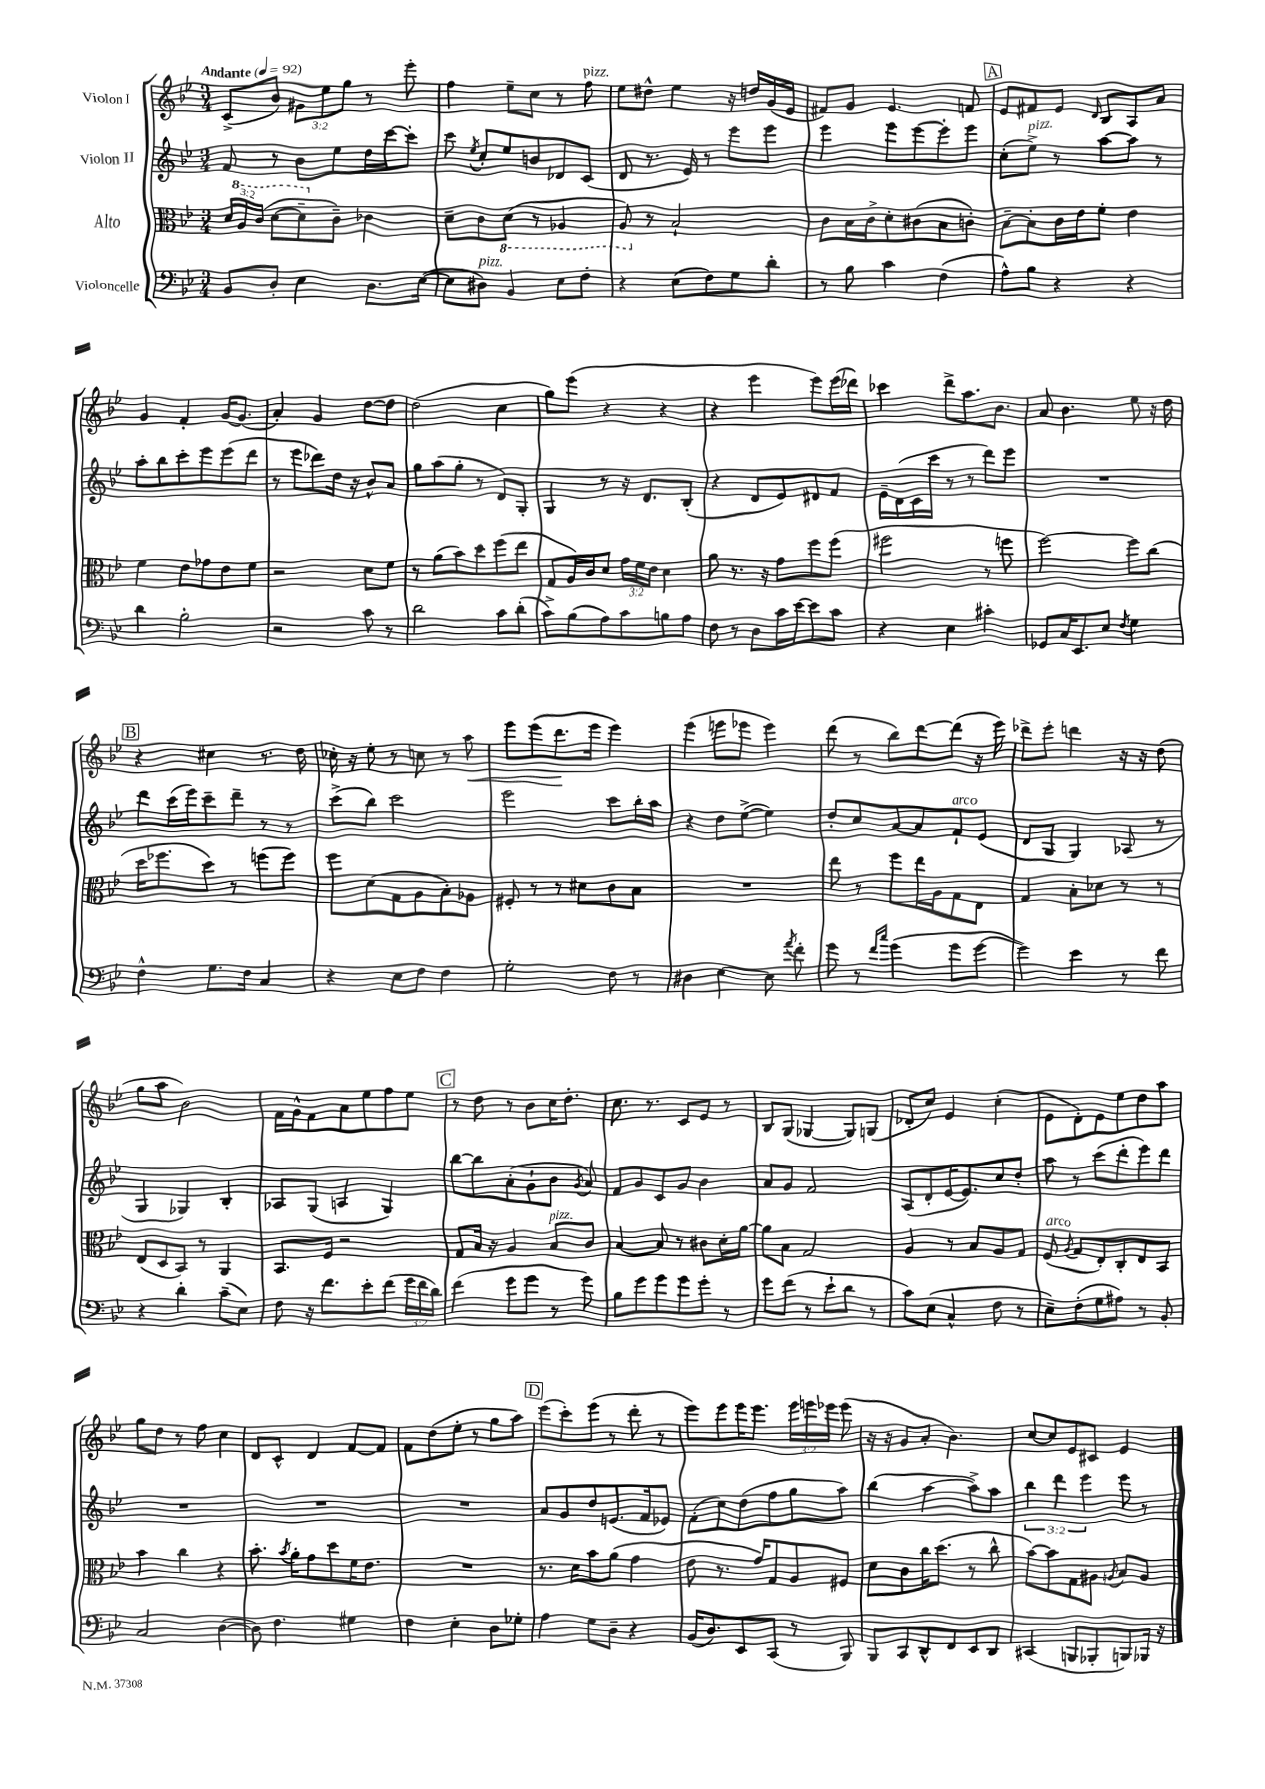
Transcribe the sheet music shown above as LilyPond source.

<<
\new StaffGroup <<
\new Staff = "s0" \with { instrumentName = "Violon I" } {
    \clef treble \key bes \major \numericTimeSignature \time 3/4 \override Staff.TupletNumber.text = #tuplet-number::calc-fraction-text \tempo "Andante" 4 = 92
    \autoBeamOff c'8[->( bes'8]) \tuplet 3/2 { gis'8[ ees''8 g''8] } r8 ees'''8-. |
    f''4 ees''8[-- c''8] r8 f''8^\markup { \italic "pizz." } |
    ees''8[ dis''8]-^ ees''4 r16 d''16[ g'16( ees'16] |
    fis'8[) g'8] ees'4. f'8 |
    \mark \markup { \box "A" } ees'8[ fis'8 ees'8] \grace { d'16 } bes8[ a8 a'8] |
    g'4 f'4-. g'16[~ g'8.]( |
    a'4-.) g'4 d''8[~ d''8] |
    d''2( c''4 |
    g''8[) ees'''8]( r4 r4 |
    r4 ees'''4 ees'''8[) ees'''16( des'''16]) |
    ces'''4 d'''8[-> a''8. bes'8.] |
    a'8 bes'4. ees''8 r16 d''16 |
    \mark \markup { \box "B" } r4 cis''4 r8. d''16 |
    ces''16-. r16 ees''8-. r8 c''8 r8 a''8\< |
    ees'''8[ ees'''8( d'''8.\! ees'''16] ees'''4) |
    ees'''4( e'''8[ ees'''8] ees'''4) |
    d'''8( r8 bes''8[) d'''8~ d'''8]( r16 ees'''16) |
    des'''8[-> ees'''8]-. d'''4 r16 r16 d''8( |
    g''8[ a''8] bes'2) |
    f'16[ g'16-^ f'8 a'8 ees''8 f''8 ees''8] |
    \mark \markup { \box "C" } r8 d''8 r8 bes'8[ c''16 d''8.]-. |
    c''8. r8. c'8[ ees'8] r8 |
    bes8[ g8]( ges4~ ges8[) g8]( |
    des'8[-. c''8]) ees'4 c''4-.( |
    ees'8[ d'8-.) ees'8 ees''8 d''8 a''8] |
    g''8[ d''8] r8 f''8 c''4 |
    d'8[ c'8]-^ d'4 f'8[~ f'8] |
    f'8[ d''8( ees''8]-. r8 g''8[ a''8]) |
    \mark \markup { \box "D" } ees'''8[( c'''8-.) ees'''8]( r8 d'''8-. r8 |
    ees'''8[) ees'''8 ees'''16 ees'''8.] \tuplet 3/2 { ees'''16[ e'''16 ees'''16] } ees'''8( |
    r16 r16 g'8[ a'8]-. bes'4.) |
    c''8[~ c''8 ees'8 cis'8] ees'4 \bar "|." |
}
\new Staff = "s1" \with { instrumentName = "Violon II" } {
    \clef treble \key bes \major \numericTimeSignature \time 3/4 \override Staff.TupletNumber.text = #tuplet-number::calc-fraction-text
    \autoBeamOff f'8 r8 bes'8[ ees''8 d''16 c'''16~ c'''8]-. |
    c'''8 \acciaccatura { ees''8 } c''8[-. ees''8 b'8 des'8 c'8]( |
    d'8 r8. ees'16) r8 ees'''8[ ees'''8] |
    ees'''4 ees'''8[ ees'''8~ ees'''8-. ees'''8] |
    \mark \markup { \box "A" } c''8[-.( ees''8]->^\markup { \italic "pizz." }) r8 a''8[~ a''8] r8 |
    a''8[-. bes''8 c'''8-. ees'''8 ees'''8( d'''8] |
    r8 ees'''8[ des'''8) d''16] r16 bes'8[-^ a'8] |
    g''8[ a''8( g''8]-. r8 d'8[) g8]-. |
    g4 r8 r16 d'8.[ bes8]-.( |
    r4 d'8[ ees'8) dis'8 f'8] |
    ees'16[-- d'16( c'16 c'''16] r8 r8 d'''8[) ees'''8] |
    R2. |
    \mark \markup { \box "B" } d'''8[ c'''16( ees'''16) c'''8-- d'''8]-- r8 r8 |
    c'''8[->( bes''8]) c'''2 |
    ees'''2 c'''8[ bes''16-. a''16] |
    r4 d''8[ ees''8]~->( ees''4) |
    d''8[-. c''8 a'8~ a'8 f'8-!^\markup { \italic "arco" } ees'8]( |
    d'8[ g8] g4) aes8( r8 |
    g4 ges4) bes4-. |
    aes8[ g8]( a4 g4) |
    \mark \markup { \box "C" } bes''8[~ bes''8 a'8-.( g'8-! bes'8] \acciaccatura { g'8 } a'8) |
    f'8[ g'8 c'8 g'8] bes'4 |
    a'8[ g'8] f'2 |
    a8[( d'8-. ees'16~ ees'8.) c''8 d''8]-. |
    a''8 r8 c'''8[( d'''8-. ees'''8) d'''8] |
    R2. |
    R2. |
    R2. |
    \mark \markup { \box "D" } a'8[ g'8 d''8 e'8.( f'16 ees'8]) |
    f'8[-.( c''8) d''8( f''8 g''8 a''8]) |
    bes''4( a''4~ a''8[->) a''8] |
    \tuplet 3/2 { bes''4 d'''4 ees'''4 } ees'''8 r8 \bar "|." |
}
\new Staff = "s2" \with { instrumentName = "Alto" } {
    \clef alto \key bes \major \numericTimeSignature \time 3/4 \override Staff.TupletNumber.text = #tuplet-number::calc-fraction-text
    \autoBeamOff \tuplet 3/2 { d'16[ \ottava #1 a'16 c''16]( } d''8[~ d''8-- \ottava #0 c'8]--) ces'4 |
    d'8[-- c'8 \ottava #-1 d8]( r8 aes,4 |
    a,8) \ottava #0 r8 bes2-! |
    c'8[ bes16 c'16-> d'8-. cis'8( bes8 c'8]-.) |
    \mark \markup { \box "A" } bes8[~-- bes8-. c'16 ees'16 f'8]-. ees'4 |
    f'4 ees'8[ ges'8 ees'8 f'8] |
    r2 d'8[ f'8] |
    r8 a'8[( bes'8) d''8 f''8( ees''8] |
    g8[ a16) c'16 d'8] \tuplet 3/2 { g'16[ f'16 ees'16] } d'4 |
    a'8 r8. r16 g'8[ f''8 f''8]( |
    fis''2 r8 f''8 |
    f''2~) f''8[ c''8]( |
    \mark \markup { \box "B" } d''16[ fes''8. d''8]) r8 f''8[( f''8]) |
    f''8[ d'8( g8 a8 bes8-.) aes8] |
    fis8-. r8 r8 dis'8[ c'8 bes8] |
    R2. |
    ees''8 r8 f''8[ ees''16 a16 g8 ees8] |
    g4 bes8[-. des'8] r8 r8 |
    ees8[( d8 bes,8]) r8 a,4 |
    bes,8.[ f16] r2 |
    \mark \markup { \box "C" } g8[ bes16] r16 a4 bes8[^\markup { \italic "pizz." } c'8] |
    bes4~ bes8 r8 cis'8[ d'16-. a'16]~ |
    a'8[ bes8] g2 |
    a4 r8 bes8[ a8 g8] |
    f8^\markup { \italic "arco" }( \acciaccatura { a8 } g8[ ees8-.) c8-. ees8 bes,8] |
    bes'4 c''4 r4 |
    bes'8.-. \acciaccatura { bes'8 } a'16[-. g'8 d''8 f'16 ees'8.] |
    R2. |
    \mark \markup { \box "D" } r8. d'16[ bes'8 a'8]( g'4 |
    ees'8 r8. g'16[) g8 a8 fis8] |
    d'8[ c'8 c''16 d''8.]( r8 c''8-^ |
    bes'8[~) bes'8 g8 ais8] \acciaccatura { a8 } bes8[ a8] \bar "|." |
}
\new Staff = "s3" \with { instrumentName = "Violoncelle" } {
    \clef bass \key bes \major \numericTimeSignature \time 3/4 \override Staff.TupletNumber.text = #tuplet-number::calc-fraction-text
    \autoBeamOff bes,8[ d8]-. ees4 d8.[ ees16]~( |
    ees8[ dis8]^\markup { \italic "pizz." }) bes,4 ees8[ f8]-. |
    r4 ees8[( f8) g8 d'8]-. |
    r8 bes8 c'4 f4( |
    \mark \markup { \box "A" } a8[-^) bes8] r4 r4 |
    d'4 bes2-. |
    r2 c'8 r8 |
    d'2 c'8[ d'8]-.( |
    c'8[->) bes8( a8) c'8 b8 a8] |
    f8 r8 d8[ c'16 ees'16~ ees'8 c'8] |
    r4 ees4 cis'4-. |
    ges,8[ c16 ees,8. ees8] \acciaccatura { f8 } g4 |
    \mark \markup { \box "B" } f4-^ g8.[ f16] c4 |
    r4 ees8[ f8] f4 |
    g2-. f8 r8 |
    dis4 ees4~ ees8 \acciaccatura { a'8 } f'8-. |
    g'8 r8 \grace { f'16[ c''16] } g'4( g'8[ g'8]~ |
    g'4) ees'4 r8 f'8 |
    r4 d'4-. c'8[--( ees8]) |
    f8 r16 f'8.[ ees'8-. f'8]( \tuplet 3/2 { g'16[ f'16 d'16]) } |
    \mark \markup { \box "C" } f'4( g'8[ g'8] r8 g'8) |
    bes8[ g'8 g'8 g'8 g'8]-. r8 |
    g'8[ f'8]( r8 ees'8[-! d'8] r8 |
    c'8[) ees8]( c4-^ f8 r8 |
    ees8[--) f8-.( g8 ais8]) r8 bes,8-. |
    c2 d4~( |
    d8) f4. gis4 |
    f4 ees4-. d8[ ges8]-. |
    \mark \markup { \box "D" } a4 g8[ d8]-- r4 |
    bes,16[( d8.) ees,8 c,8]( r8 bes,,8) |
    bes,,8[ c,8 d,8-^ f,8 ees,8 d,8] |
    cis,4( b,,8[ bes,,8-. b,,8) bes,,16] r16 \bar "|." |
}
>>
>>
\layout { \context { \Score \remove "Bar_number_engraver" } }
